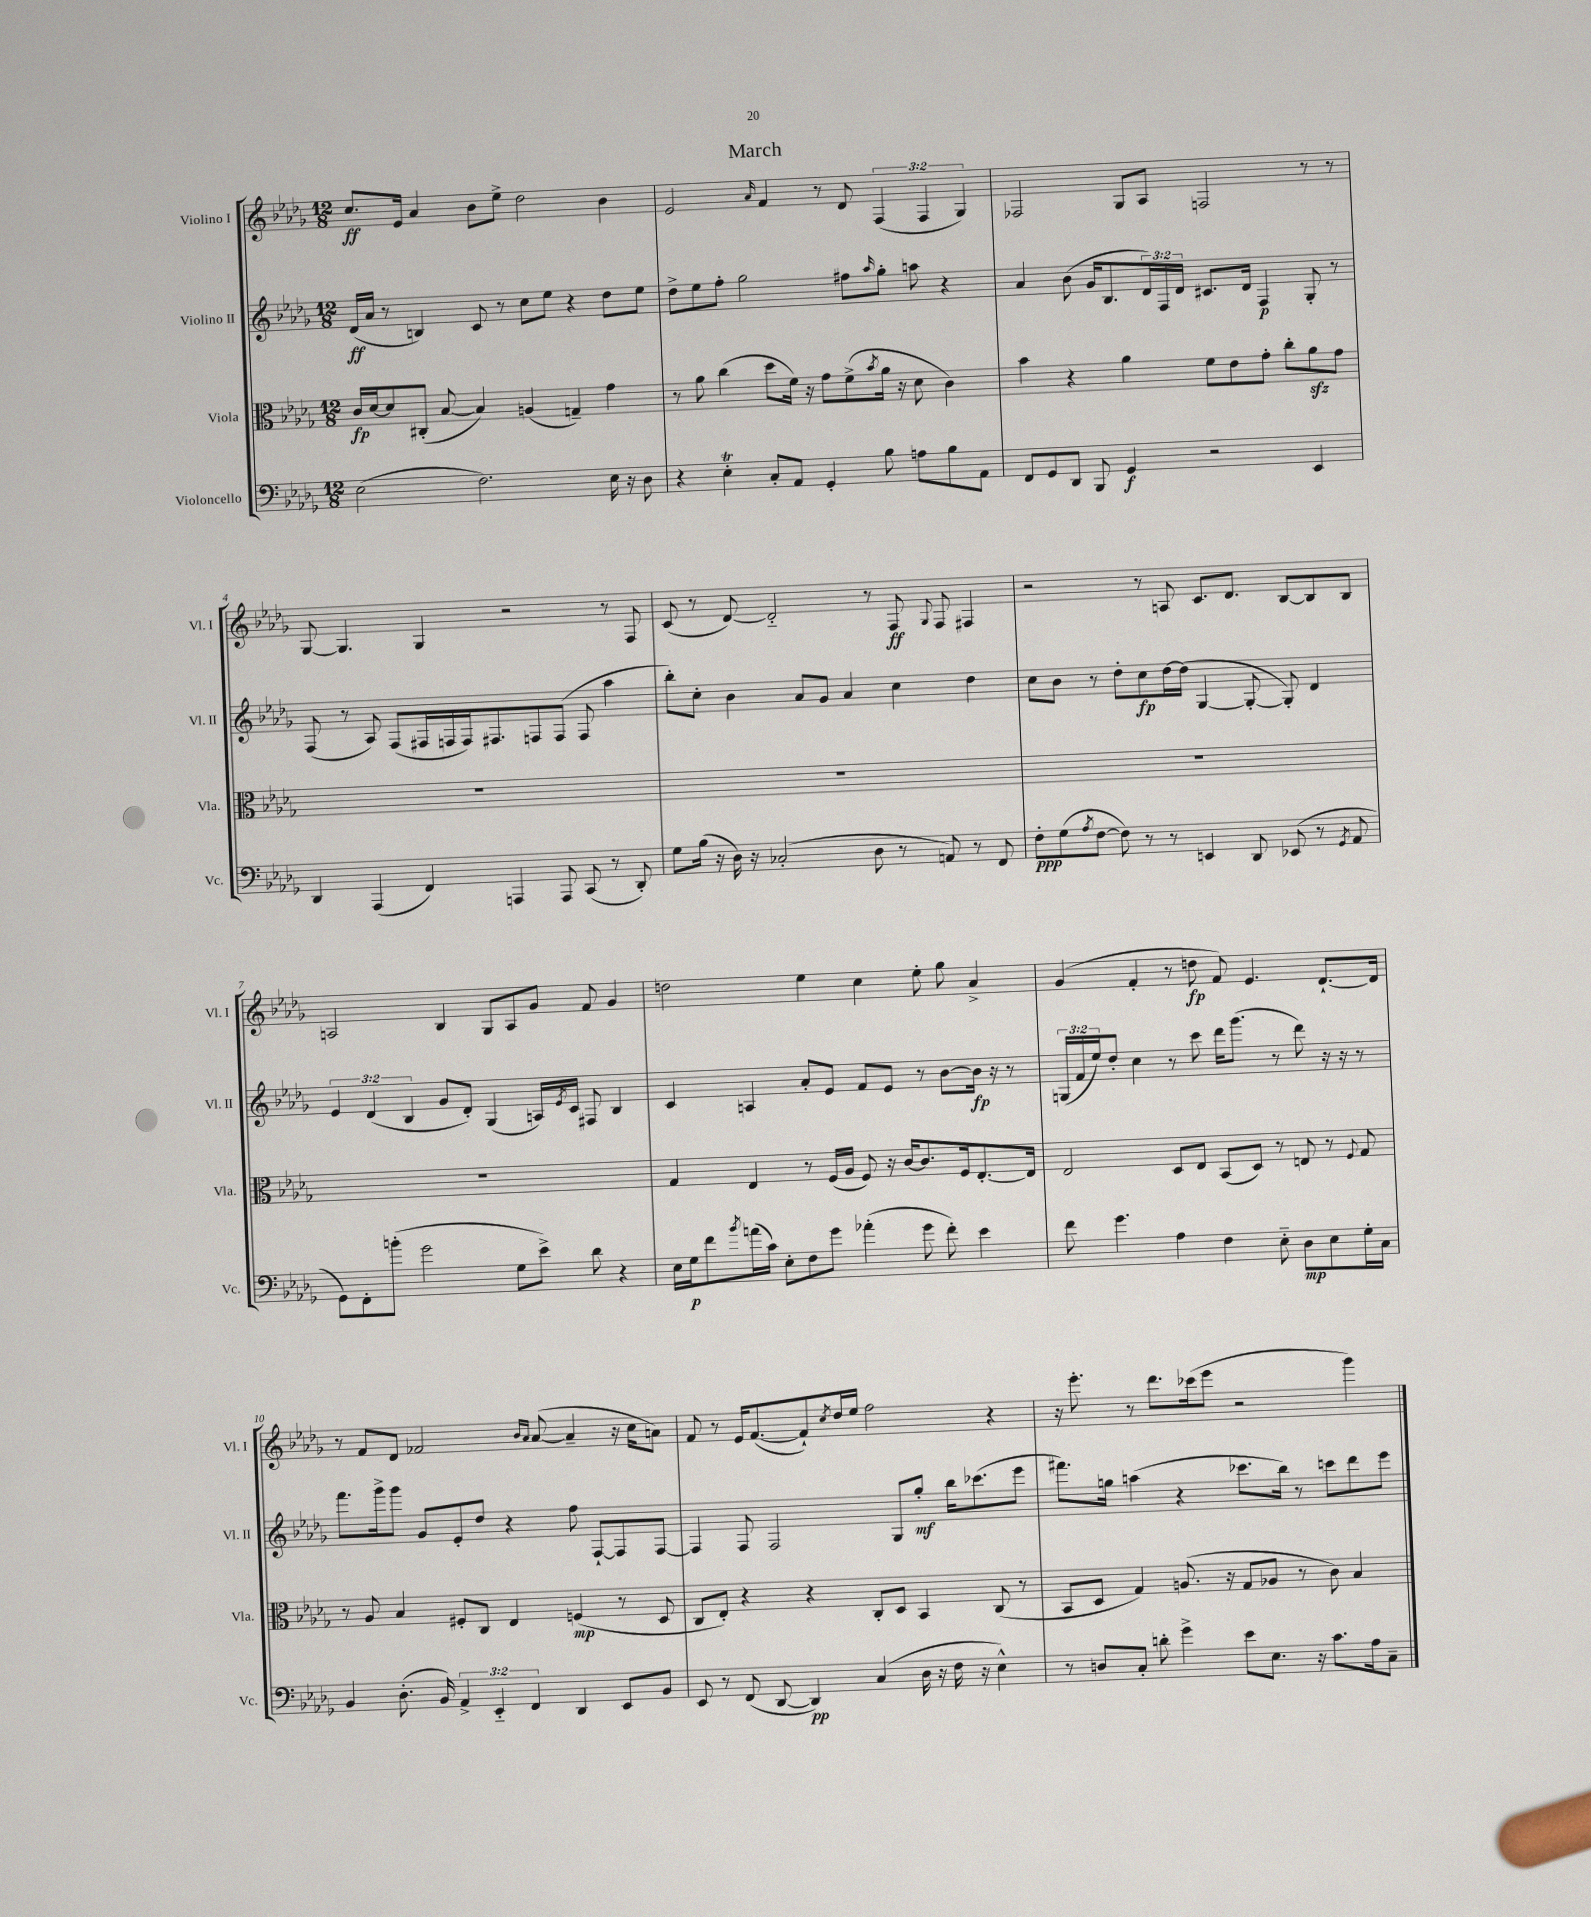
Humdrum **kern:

**kern	**kern	**kern	**kern
*staff4	*staff3	*staff2	*staff1
*clefF4	*clefC3	*clefG2	*clefG2
*k[b-e-a-d-g-]	*k[b-e-a-d-g-]	*k[b-e-a-d-g-]	*k[b-e-a-d-g-]
*M12/8	*M12/8	*M12/8	*M12/8
(2E-\	16c/LL	(16d-/LL	8.cc/L
.	[16d-/J	16a-/JJ	.
.	8d-/]	8r	.
.	.	.	16e-/Jk
.	(8C#'/J	4B/)	4a-/
.	[8B-/	.	.
2.F\)	4B-/])	8c/	8b-\L
.	.	8r	8ee-^\J
.	(4A/	8cc\L	2dd-\
.	.	8ee-\J	.
.	4G~/)	4r	.
16E-\	4g-\	8dd-\L	4b-\
16r	.	.	.
8D-\	.	8ee-\J	.
=	=	=	=
4r	8r	8dd-^\L	2e-/
.	8a-\	8ee-\	.
4E-'\	(4cc\	8ff'\J	.
.	.	2gg-\	.
.	.	.	16qqa-/
8C'/L	8dd-\L	.	4f/
8AA-/J	16f\Jk)	.	.
.	16r	.	.
4GG-'/	8g-\L	.	8r
.	(8f^\	8ff#\L	8d-/
.	8qb-/	16qqaa-/	.
8B-\	16a-\Jk	8gg-'\J	(6F/
.	16r	.	.
8A\L	8d-\	8aa\	.
.	.	.	6F/
8B-\	4c\)	4r	.
.	.	.	6G-/)
8AA-\J	.	.	.
=	=	=	=
8FF/L	4b-\	4a-/	2F-/
8GG-/	.	.	.
8DD-/J	4r	(8b-\	.
8BBB-/	.	16g-/LK	.
.	.	8.B-/	.
4GG-/	4a-\	.	8G-/L
.	.	24d-/L)	8A-/J
.	.	24F/	.
.	.	24d-/JJ	.
2r	8f\L	8.c#/L	2F/
.	8e-\	.	.
.	.	16d-/Jk	.
.	8g-'\J	4F/	.
.	8cc'\L	.	.
4EE-/	8a-\	8G-'/	8r
.	8g-\J	8r	8r
=	=	=	=
4DD-/	1.r	(8F/	[8G-/
.	.	8r	4.G-/]
(4AAA-/	.	8A-/)	.
.	.	(8F/L	.
4FF/)	.	16F#/L	4G-/
.	.	16F/	.
.	.	16F/J)	.
.	.	8.F#/	.
4AAA/	.	.	2r
.	.	8F/	.
8AAA/	.	(8F/J	.
(8CC/	.	8F/	.
8r	.	4aa-\	8r
8DD-'/)	.	.	8F/
=	=	=	=
8G-\L	1.r	8bb-'\L)	(8c/
(16B-\Jk	.	8cc'\J	8r
16r	.	.	.
16D-\)	.	4b-\	[8d-/)
16r	.	.	.
(2C-'/	.	.	2d-'~/]
.	.	8a-/L	.
.	.	8g-/J	.
.	.	4a-/	.
8D-\	.	.	8r
8r	.	4cc\	8F/
.	.	.	8qqG-/
8AA/)	.	.	8F/
8r	.	4dd-\	4F#/
8FF/	.	.	.
=	=	=	=
8F'\L	1.r	8cc\L	2r
(8G-\	.	8b-\J	.
8qA-/	.	.	.
[8F\J	.	8r	.
8F\])	.	8dd-'\L	.
8r	.	8cc\	8r
8r	.	[16dd-\L	8A/
.	.	(16dd-\]JJ	.
4EE/	.	[4G-/	8.c/L
.	.	.	8.d-/J
8DD-/	.	8G-'/_	.
(8EE-/	.	8G-'/])	[8B-/L
8r	.	4d-/	8B-/]
8qGG-/	.	.	.
8AA-/	.	.	8B-/J
=	=	=	=
8GG-\L)	1.r	6e-/	2A/
8FF'\	.	.	.
.	.	(6d-/	.
(8b'\J	.	.	.
.	.	6B-/	.
2g-\	.	.	.
.	.	8g-/L	4B-/
.	.	8d-'/J)	.
.	.	(4G-/	8G-/L
8G-\L	.	.	8A/
8e-^\J)	.	16A/LL)	8g-/J
.	.	8qe-/	.
.	.	16c/JJ	.
8d-\	.	8F#/	8f/
4r	.	4B-/	4g-/
=	=	=	=
16E-\LL	4G-/	4c/	2dd\
16G-\J	.	.	.
8f\	.	.	.
8qb-/	.	.	.
(16a\L	4E-/	4A/	.
16c\JJ)	.	.	.
8E-'\L	.	.	.
8F\	8r	8a-'/L	4ee-\
8g-\J	(16F/LL	8e-/J	.
.	16A-/JJ	.	.
(4a-'\	8F/)	8f/L	4cc\
.	16r	8e-/J	.
.	[16c/LK	.	.
8g-\	8.c/]	8r	8ee-'\
8f'\)	.	[8b-\L	8gg-\
.	16F/k	.	.
4e-\	[8.E-'/	16b-\]Jk	4a-^/
.	.	16r	.
.	.	8r	.
.	16E-/]Jk	.	.
=	=	=	=
8f\	2E-/	(24G/LL	(4g-/
.	.	24f/	.
.	.	24ee-/J)	.
4.g-\	.	8dd-'/J	.
.	.	4cc\	4f'/
4A-\	8D-/L	8r	8r
.	8E-/J	8ccc\	8dd\
4F\	(8BB-/L	16ddd-\LK	8f/)
.	.	(8.ggg-\J	.
.	8D-/J)	.	4.e-/
8E-'~\	8r	8r	.
8D-\L	8E/	8ddd-\)	.
8E-\	8r	16r	[8.d-`/L
.	.	16r	.
.	8qqF/	.	.
16G-'\L	8G-/	8r	.
16C\JJ	.	.	16d-/]Jk
=	=	=	=
4BB-/	8r	8.fff\L	8r
.	8A-/	.	8f/L
.	.	16ggg-^\k	.
(8.D-'\	4B-/	8ggg-\J	8d-/J
.	.	8g-/L	2f-/
16BB-/)	.	.	.
6AA-^/	8F#'/L	8e-'/	.
.	8C/J	8dd-/J	.
6EE-'~/	.	.	.
.	4E-/	4r	.
6FF/	.	.	.
.	.	.	16qqb-/LL
.	.	.	16qqa-/JJ
.	.	.	([8a-/
4DD-/	(4F/	8ff\	4a-~/]
.	.	[8F`/L	.
8EE-/L	8r	8F/]	16r
.	.	.	16cc\LK
8BB-/J	8D-/	[8F/J	8a\J)
=	=	=	=
8EE-/	8C/L	4F/]	8f/
8r	8E-'/J)	.	8r
(8FF/	4r	8F/	16e-/LK
.	.	.	([8.f/
[8DD-/	.	2F/	.
4DD-/])	4r	.	8f`/])
.	.	.	8qcc/
.	.	.	16dd-/L
.	.	.	16ee-/JJ
(4C/	8C'/L	.	2ff\
.	8D-/J	8G-/L	.
16D-\	4BB-/	8gg-'/J	.
16r	.	.	.
16F\	.	16bb-\LK	.
16r	.	(8.ccc-\	.
4E-^^\)	(8C/	.	4r
.	8r	8eee-\J	.
=	=	=	=
8r	8BB-/L	8.fff#\L)	16r
.	.	.	8.eee-'\
8D/L	8D-/J	.	.
.	.	16gg\Jk	.
8C'/J	4G-/)	(4aa\	8r
8d'\	.	.	8.ddd-\L
4g-^\	(8.A/	4r	.
.	.	.	(16ccc-\k
.	.	.	8eee-\J
.	16r	.	.
8e-\L	8G-/L	8.ccc-\L	2r
8.E-\J	8A-/J	.	.
.	.	16bb-\Jk)	.
.	8r	8r	.
16r	.	.	.
8.c\L	8c\)	8ccc\L	.
.	4B-/	8ddd-\	4ggg-\)
16A-\k	.	.	.
8C~\J	.	8eee-\J	.
==	==	==	==
*-	*-	*-	*-
